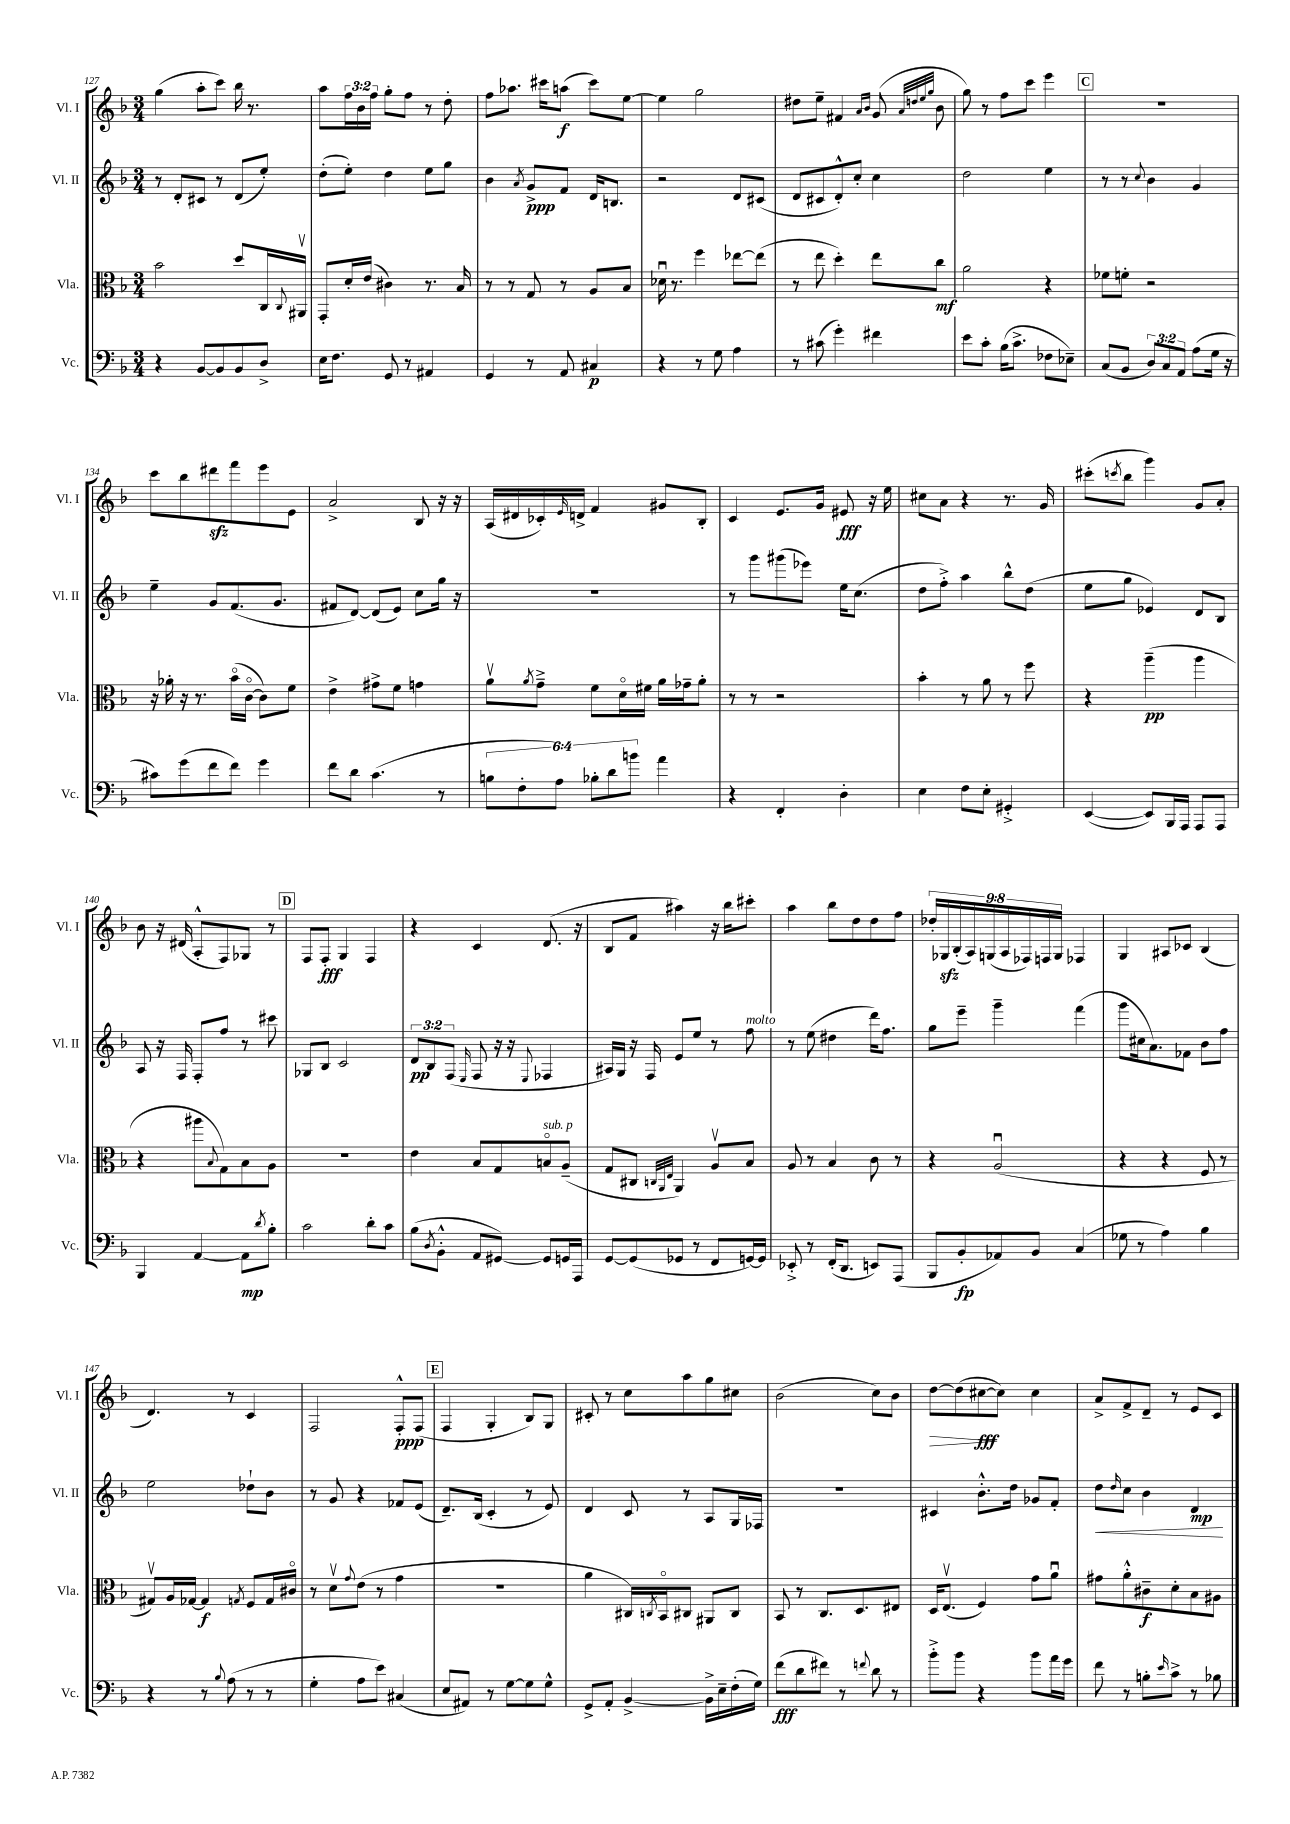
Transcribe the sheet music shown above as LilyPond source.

<<
\new StaffGroup <<
\new Staff = "s0" \with { instrumentName = "Vl. I" shortInstrumentName = "Vl. I" } {
    \clef treble \key f \major \numericTimeSignature \time 3/4 \override Staff.TupletNumber.text = #tuplet-number::calc-fraction-text
    g''4( a''8-. c'''8) bes''16 r8. |
    a''8 \tuplet 3/2 { f''16 bes'16 f''16 } g''8-. f''8 r8 d''8-. |
    f''8 aes''8. cis'''16 a''8\f( cis'''8) e''8~ |
    e''4 g''2 |
    dis''8 e''8-- fis'4 \grace { a'16 bes'16 } g'8( \grace { a'32 d''32 e''32 g''32 } bes'8 |
    g''8) r8 f''8 c'''8 e'''4 |
    \mark \markup { \box "C" } R2. |
    c'''8 bes''8 dis'''8\sfz f'''8 e'''8 e'8 |
    a'2-> bes8 r16 r16 |
    a16( dis'16 ces'16-.) \grace { e'16 } d'16-> f'4 gis'8 bes8-. |
    c'4 e'8. g'16 eis'8\fff r16 e''16 |
    cis''8 a'8 r4 r8. g'16 |
    cis'''8-.( \acciaccatura { c'''8 } bes''8 g'''4) g'8 a'8-. |
    bes'8 r16 dis'16( a8-.-^ f8) ges8 r8 |
    \mark \markup { \box "D" } f8 f8-.\fff g4 f4 |
    r4 c'4 d'8.( r16 |
    bes8 f'8 ais''4) r16 bes''16 cis'''8-. |
    a''4 bes''8 d''8 d''8 f''8 |
    \tuplet 9/8 { des''16-. ges16\sfz bes16-.( a16) g16( a16 fes16) f16 g16 } fes4 |
    g4 ais8 ces'8 bes4( |
    d'4.) r8 c'4 |
    f2 f8-.-^\ppp f8( |
    \mark \markup { \box "E" } f4 g4-. bes8) g8 |
    cis'8-. r8 c''8 a''8 g''8 cis''8 |
    bes'2( c''8) bes'8 |
    d''8~\> d''8( cis''8~\fff\! cis''8) cis''4 |
    a'8-> f'8-> d'8-- r8 e'8 c'8 \bar "|." |
}
\new Staff = "s1" \with { instrumentName = "Vl. II" shortInstrumentName = "Vl. II" } {
    \clef treble \key f \major \numericTimeSignature \time 3/4 \override Staff.TupletNumber.text = #tuplet-number::calc-fraction-text
    r8 d'8-. cis'8 r8 d'8( e''8-.) |
    d''8-.( e''8-.) d''4 e''8 g''8 |
    bes'4 \acciaccatura { a'8 } g'8->\ppp f'8 d'16 b8. |
    r2 d'8 cis'8( |
    d'8 cis'8 d'8-.-^) c''8-. c''4 |
    d''2 e''4 |
    \mark \markup { \box "C" } r8 r8 \appoggiatura { c''8 } bes'4 g'4 |
    e''4-- g'8 f'8.( g'8. |
    fis'8 d'8~) d'8( e'8) c''8 g''16 r16 |
    R2. |
    r8 g'''8 gis'''8( ees'''8) e''16 c''8.( |
    d''8 f''8-.->) a''4 bes''8-^ d''8( |
    e''8 g''8 ees'4) d'8 bes8 |
    a8 r16 f16 f8-. f''8 r8 cis'''8 |
    \mark \markup { \box "D" } ges8 bes8 c'2 |
    \tuplet 3/2 { d'8\pp bes8 f8( } \grace { e16 } f8 r16 r16 \appoggiatura { e8 } fes4 |
    ais16) g16 r16 f16 e'8 e''8 r8 f''8^\markup { \italic "molto" } |
    r8 e''8( dis''4 d'''16) f''8. |
    g''8 e'''8-- g'''4-- f'''4( |
    g'''8 cis''16 a'8.) fes'8 bes'8 f''8 |
    e''2 des''8-! bes'8 |
    r8 g'8 r4 fes'8 e'8( |
    \mark \markup { \box "E" } d'8.--) bes16( c'4-. r8 e'8) |
    d'4 c'8 r8 a8 g16 fes16 |
    R2. |
    cis'4 bes'8.-.-^ d''16 ges'8 f'8-. |
    d''8\< \grace { d''16 } c''8 bes'4 d'4\mp\! \bar "|." |
}
\new Staff = "s2" \with { instrumentName = "Vla." shortInstrumentName = "Vla." } {
    \clef alto \key f \major \numericTimeSignature \time 3/4
    bes'2 d''8 c16 \appoggiatura { c8 } ais,16\upbow |
    g,8-. d'16-. e'16( cis'4) r8. bes16 |
    r8 r8 g8 r8 a8 bes8 |
    des'16\downbow r8. f''4 ees''8~ ees''8( |
    r8 e''8 d''4-.) e''8 c''8\mf |
    a'2 r4 |
    \mark \markup { \box "C" } fes'8 f'8-. r2 |
    r16 aes'16-. r16 r8. bes'16\flageolet( c'16~\flageolet c'8) f'8 |
    e'4-> gis'8-> f'8 g'4 |
    a'8\upbow \acciaccatura { a'8 } g'8---> f'8 d'16\flageolet fis'16 a'16 ges'16-- a'8-. |
    r8 r8 r2 |
    bes'4-. r8 a'8 r8 f''8 |
    r4 a''4--\pp( a''4 |
    r4 ais''8 \appoggiatura { bes8 } g8) bes8 a8 |
    \mark \markup { \box "D" } R2. |
    e'4 bes8 g8 b8\flageolet^\markup { \italic "sub. p" } a8--( |
    g8 cis8 \grace { c32 a,32 e32 } a,4) a8\upbow bes8 |
    a8 r8 bes4 c'8 r8 |
    r4 a2\downbow( |
    r4 r4 f8 r8 |
    gis8\upbow) a16 ges16~ ges4\f \acciaccatura { g8 } f8 g16 cis'16\flageolet |
    r8 d'8\upbow \appoggiatura { g'8 } e'8( r8 g'4 |
    \mark \markup { \box "E" } R2. |
    a'4 cis16) \acciaccatura { c8 } bes,16\flageolet cis8 ais,8 cis8 |
    bes,8 r8 c8. d8. eis8 |
    d16 e8.\upbow( f4) g'8 a'8\downbow |
    gis'8 a'8-.-^ cis'8--\f d'8-. bes8 ais8 \bar "|." |
}
\new Staff = "s3" \with { instrumentName = "Vc." shortInstrumentName = "Vc." } {
    \clef bass \key f \major \numericTimeSignature \time 3/4 \override Staff.TupletNumber.text = #tuplet-number::calc-fraction-text
    r4 bes,8~ bes,8 bes,8 d8-> |
    e16 f8. g,8 r8 ais,4 |
    g,4 r8 a,8 cis4\p |
    r4 r8 g8 a4 |
    r8 cis'8( g'4-.) fis'4 |
    e'8 c'8-. bes16( c'8.-> fes8 ees8--) |
    \mark \markup { \box "C" } c8( bes,8 \tuplet 3/2 { d8) c8 a,8 } a8( g16 r16 |
    cis'8) g'8( f'8 f'8) g'4 |
    f'8 d'8 c'4.( r8 |
    \tuplet 6/4 { b8 f8-. a8) bes8-. d'8 b'8 } a'4 |
    r4 f,4-. d4-. |
    e4 f8 e8-. gis,4-.-> |
    e,4~( e,8) bes,,16 a,,16 a,,8 a,,8 |
    bes,,4 a,4~ a,8\mp \acciaccatura { d'8 } bes8-. |
    \mark \markup { \box "D" } c'2 d'8-. c'8 |
    bes8( \acciaccatura { d8 } bes,8-.-^ a,8 gis,8~) gis,8 g,16 a,,16 |
    g,8~ g,8( ges,8 r8 f,8 g,16~) g,16 |
    ees,8-.-> r8 f,16-.( d,8. e,8) a,,8( |
    bes,,8 bes,8-.\fp aes,8) bes,8 c4( |
    ges8 r8 a4) bes4 |
    r4 r8 \appoggiatura { bes8 } a8( r8 r8 |
    g4-. a8 e'8) cis4( |
    \mark \markup { \box "E" } e8 ais,8) r8 g8~ g8 g8-^ |
    g,8-> a,8-. bes,4~-> bes,16-> e16-- f16-.( g16) |
    f'8\fff( d'8 fis'8) r8 \appoggiatura { f'8 } d'8 r8 |
    bes'8-.-> bes'8 r4 bes'8 a'16 g'16 |
    f'8 r8 b8-. \grace { e'16 } c'8-> r8 bes8 \bar "|." |
}
>>
>>
\layout { \context { \Score currentBarNumber = #127 } }
